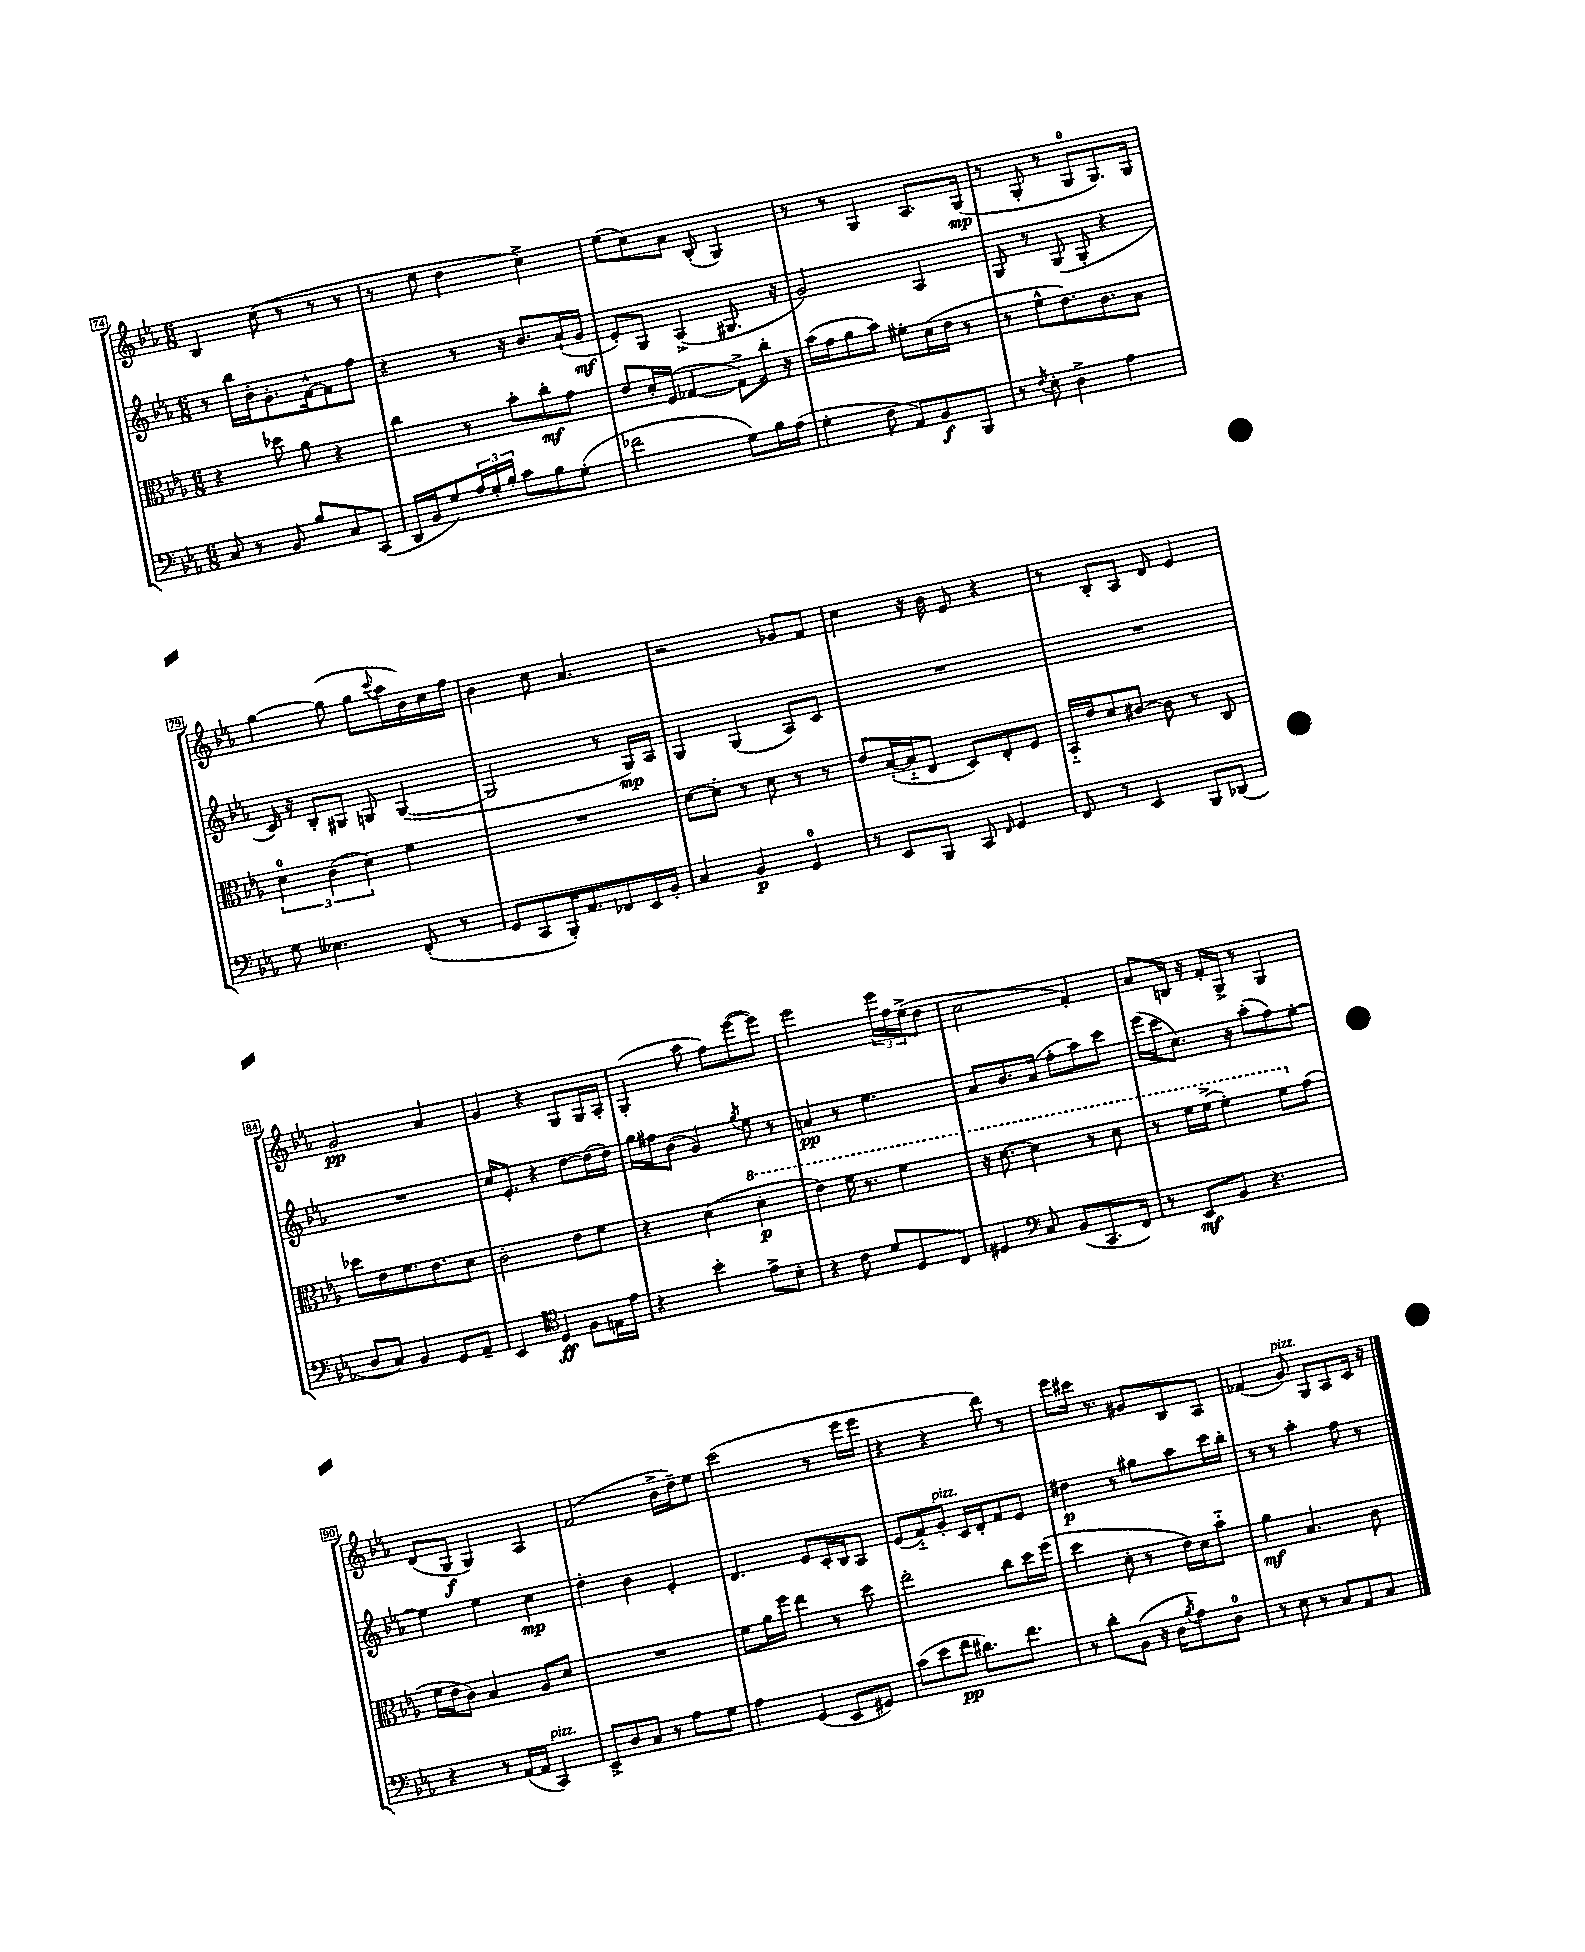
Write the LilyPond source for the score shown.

<<
\new StaffGroup <<
\new Staff = "s0" {
    \clef treble \key ees \major \numericTimeSignature \time 6/8
    bes4 c''8( r8 r8 r8 |
    r8 ees''8 d''4 c''4->) |
    ees''8( c''8) aes'8 bes8-.( g4) |
    r8 r8 g4 aes8. g16\mp( |
    r8 g8-. r8 g8-0 g8.) g16 |
    g''4~ g''8( g''8 \appoggiatura { c'''8 } aes''16 bes'16) c''16 f''16 |
    bes'4 c''8 aes'4. |
    r2 ges'8 f'8 |
    c''4 r16 bes'16 ees'8 r4 |
    r8 bes8-. aes8 d'8 ees'4 |
    g'2\pp aes'4 |
    g'4 r4 g8 g16 aes16-. |
    g4-.( aes''8 f''8) ees'''8~( ees'''8) |
    ees'''2 \tuplet 3/2 { ees'''16 f''16 ees''16->( } d''8 |
    c''2 f'4-.) |
    aes'8 b16 r16 f'16-. g16-> r8 g4 |
    d'8( g8\f g4) aes4 |
    f'2( bes'16-> d''16--) ees''8 |
    c'''2( r8 ees'''16 ees'''16 |
    r4 r4 d'''8) r8 |
    ees'''8 cis'''16 r8. gis'8 bes8 aes8 |
    fes'4( g'8^\markup { \italic "pizz." }) g8 aes8 c'16 r16 \bar "|." |
}
\new Staff = "s1" {
    \clef treble \key ees \major \numericTimeSignature \time 6/8
    r8 bes''16 bes'16-. g'8.-. f'16~-^ f'8 f''8 |
    r4 r8 r16 bes'8. aes'16-!( g'16\mf |
    ees'8-.) g8 aes4->( gis8. r16 |
    g'2) aes4 |
    g8 r8 g8( g8-. r4 |
    c'16) r16 bes8-. gis8 g8 g4~( |
    g2 r8 g16\mp) aes16 |
    g4 g4( aes8) c'8 |
    R2. |
    R2. |
    R2. |
    c''16 ees'8.-. r4 d''8~ d''16( d''16) |
    g''16 fis''16 bes'8( g'4) \acciaccatura { g''8 } ees''8 r8 |
    a'4\pp r8 ees''4. |
    aes'8 bes'8. aes'16( f''8-. aes''8) c'''8 |
    ees'''16( c'''16 c''8.) r16 aes''8-.( f''8) ees''8~-. |
    ees''4 ees''4 c''4\mp |
    d''4-. bes'4 ees'4-. |
    d'4. ees'8 c'16-. bes16 aes8 |
    ees'8( f'8-_) g'8-.^\markup { \italic "pizz." } c'16 d'16-. f'8 ees'8 |
    dis''4\p r8 gis''8 aes''8 c'''16 bes''16-. |
    r8 r8 aes''4-. f''8 r8 \bar "|." |
}
\new Staff = "s2" {
    \clef alto \key ees \major \numericTimeSignature \time 6/8
    r4 des''8 aes'8 r4 |
    c''4 r8 bes'8-. c''8-.\mf g'8 |
    ees'8 d'16-. f16( ges4~ ges8->) c''16-. r16 |
    bes'16( g'16 aes'8 bes'8) fis'8-. d'16( ees'16 r8 |
    r8 f'8-^ ees'8.) c'8. bes8 |
    \tuplet 3/2 { d'4-0 c'4( d'4) } f'4 |
    R2. |
    d'8~ d'8-. r8 d'8 r8 r8 |
    ees'8 bes16~-.( bes16-_ ees8 d8) ees8-. f8 |
    bes,16-_ ees'16 d'8 cis'8~ cis'8 r8 c8 |
    des''8 ees'8 f'8. ees'8. d'8 |
    c'2-. ees'8 f'8 |
    r4 d'4( \ottava #1 d''4-.\p |
    ees''4) f''16 r8. f''4 |
    r16 d''8.~ d''4 r8 d''8 |
    r8 f''16 f''16->( f''4-.) f''8 \ottava #0 g'8( |
    f'16 ees'16 c'8) bes4 aes8 d'8 |
    R2. |
    f'8 aes'16 f''16 ees''4 r8 d''8 |
    ees''2-. c''8 d''16 f''16( |
    d''4 d'8-. r8 ees'16) d'16 bes'8-_ |
    aes'4\mf bes4. c'8 \bar "|." |
}
\new Staff = "s3" {
    \clef bass \key ees \major \numericTimeSignature \time 6/8
    c8 r8 bes,8 bes8 c8 c,8( |
    d,16 bes,16 g8) \tuplet 3/2 { aes16 g16-. bes16-. } c'8 bes8 g8-.( |
    fes'2 g8) bes16 aes16( |
    g4-. f8 aes,8) bes,8\f bes,,8 |
    r8 \acciaccatura { f8 } ees8-. d4-> aes4 |
    g8 eeses4. f,8-.( r8 |
    g,8 c,8 bes,,16-.) aes,8. fes,8 ees,16 bes,16-. |
    c4 bes,4\p g,4-0 |
    r8 ees,8 bes,,8 c,8 \grace { f,16 } g,4 |
    f,8 r8 ees,4 bes,,8 des,8( |
    d8 c8) bes,4 g,8 aes,8-- |
    ees,4 \clef tenor d4\ff f8 e16 ees'16 |
    r4 bes'4-. ees'8-> bes8-. |
    r4 c'8 d'8 d8 c8 |
    dis4 \clef bass c8 bes,8( c,8. f,16) |
    r8 ees,8\mf bes,8 r4. |
    r4 r8 aes,16~( aes,16 c,4^\markup { \italic "pizz." }) |
    ees,8-> d8 c8 r8 aes8 g8 |
    aes4 g,4( ees,8 gis,8) |
    c'8( ees'8 f'8\pp dis'8.) f'8. |
    r8 d'8-. bes,8( r16 d16 \acciaccatura { bes8 } aes8) d8-0 |
    r8 ees8 r8 c8 aes,8 c8 \bar "|." |
}
>>
>>
\layout { \context { \Score currentBarNumber = #74 \override BarNumber.stencil = #(make-stencil-boxer 0.1 0.3 ly:text-interface::print) } }
